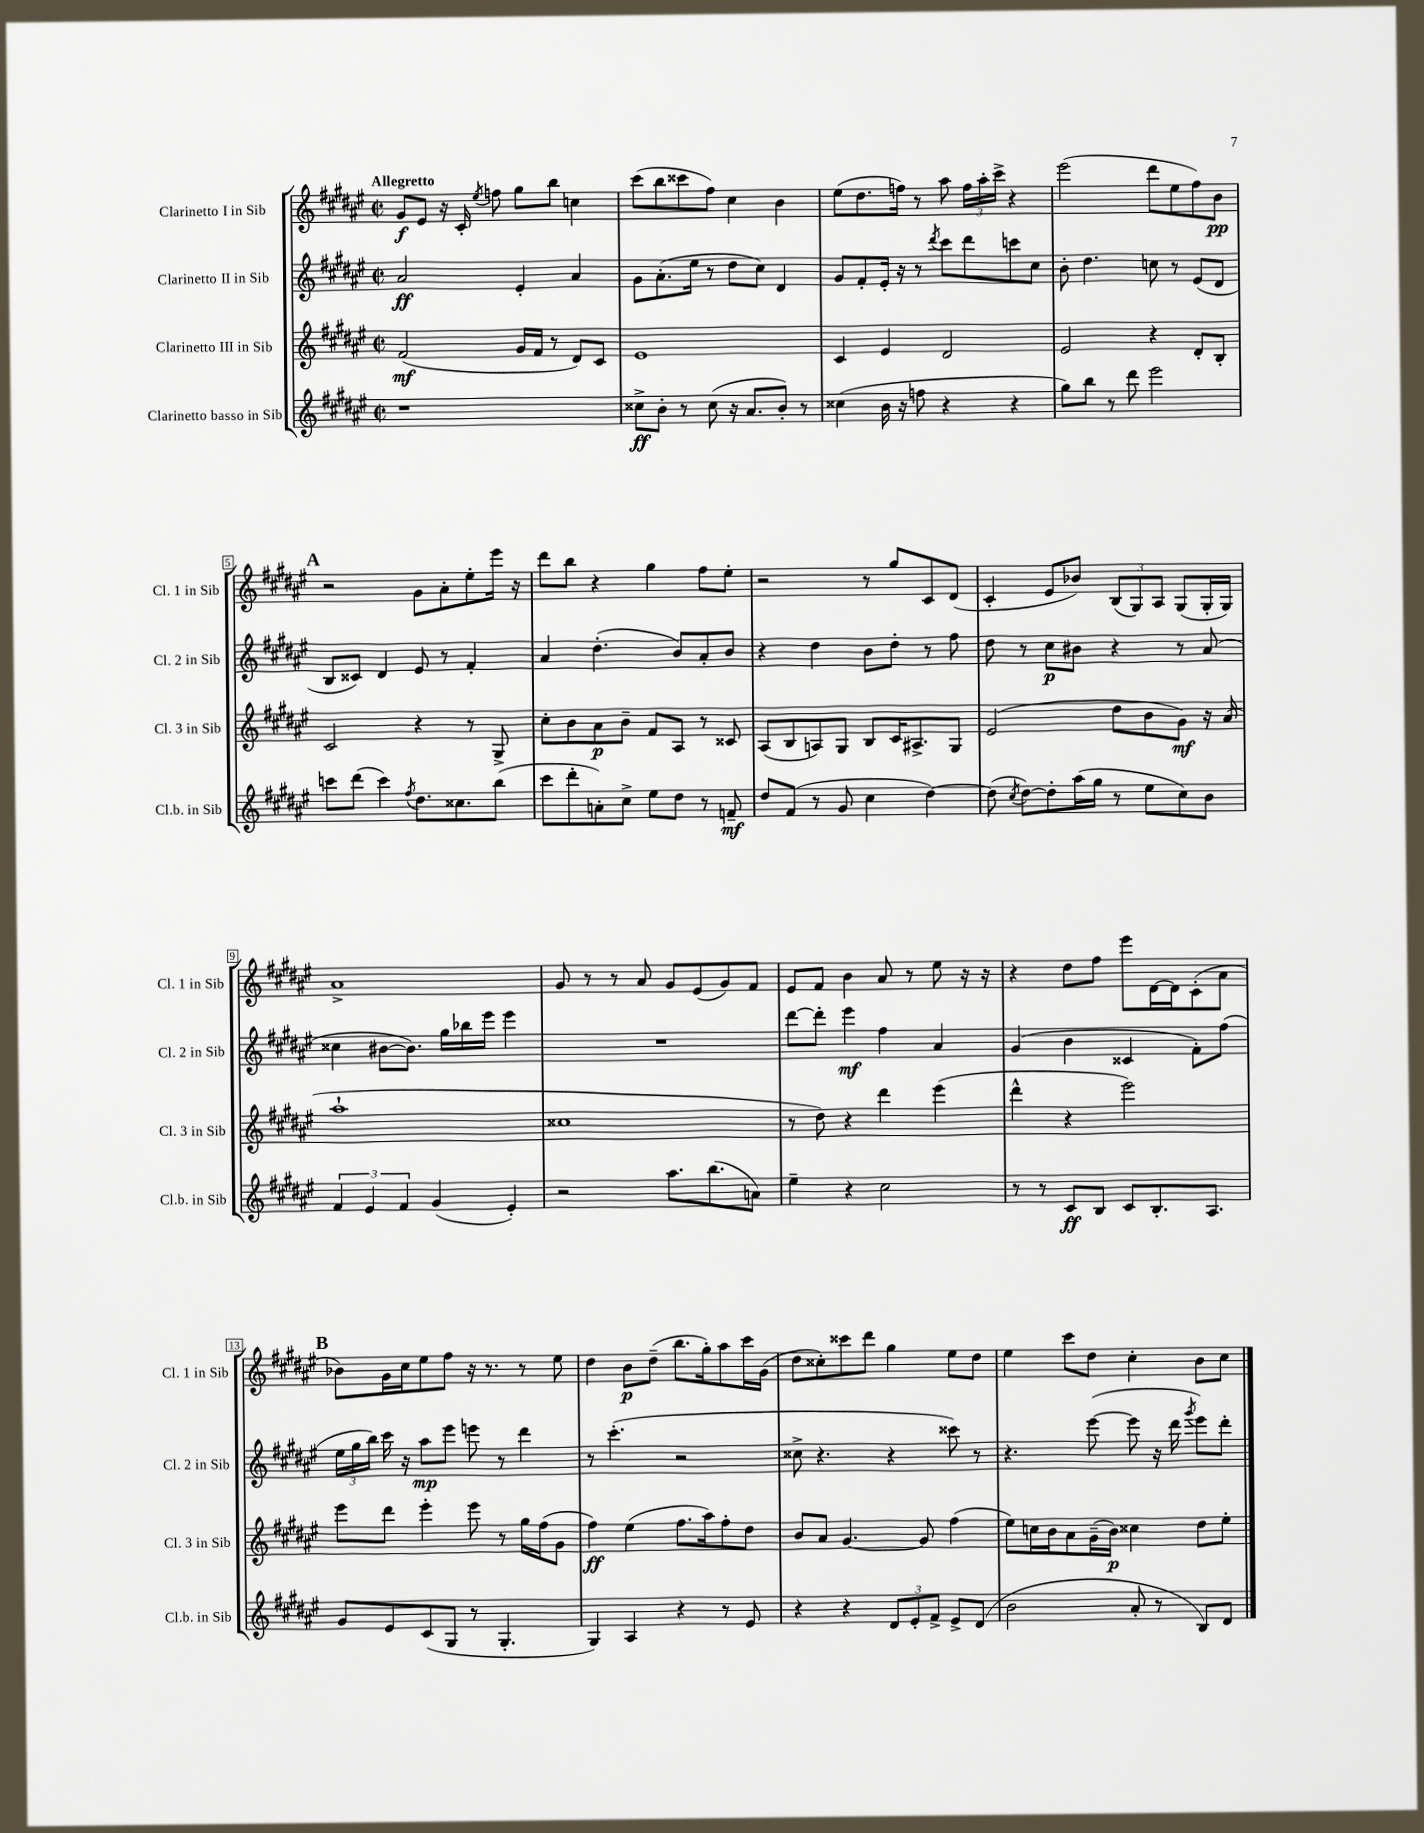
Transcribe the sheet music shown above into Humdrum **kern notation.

**kern	**kern	**kern	**kern
*staff4	*staff3	*staff2	*staff1
*clefG2	*clefG2	*clefG2	*clefG2
*k[f#c#g#d#a#e#]	*k[f#c#g#d#a#e#]	*k[f#c#g#d#a#e#]	*k[f#c#g#d#a#e#]
*M2/2	*M2/2	*M2/2	*M2/2
*met(c|)	*met(c|)	*met(c|)	*met(c|)
1r	(2f#	2a#	8g#
.	.	.	8e#
.	.	.	16r
.	.	.	16c#'
.	.	.	8qee#
.	.	.	8ff
.	16g#	4e#'	8gg#
.	16f#	.	.
.	8r	.	8bb
.	8d#)	4a#	4cc
.	8c#	.	.
=	=	=	=
8cc##^	1e#	8g#	(8ccc#
8b'	.	(8.a#'	8bb
8r	.	.	8ccc##
.	.	16ee#	.
(8cc##	.	8r	8ff#)
16r	.	8dd#	4cc#
8.a#	.	.	.
.	.	8cc#)	.
8b')	.	4d#	4b
8r	.	.	.
=	=	=	=
(4cc##	4c#	8g#	(8ee#
.	.	8f#'	8.dd#
16b	4e#	16e#'	.
16r	.	16r	16ff)
8ff	.	8r	8r
.	.	8qddd#	.
4r	2d#	8ccc#	8aa#
.	.	8ddd#	24ff
.	.	.	24aa#'
.	.	.	24ccc#^
4r	.	8ccc	4r
.	.	8cc#	.
=	=	=	=
8gg#)	2e#	8b'	(2eee#
8bb	.	4.dd#	.
8r	.	.	.
8ddd#	.	.	.
2eee#	4r	8cc	8ddd#
.	.	8r	8ee#
.	8d#'	(8e#	8ff#)
.	8B'	8d#	8b
=	=	=	=
8ccc	2c#	8B	2r
(8ddd#	.	8c##)	.
4ccc)	.	4d#	.
8qff#	.	.	.
8.dd#	4r	8e#	8g#
.	.	8r	8a#'
8.cc##	.	.	.
.	8r	4f#'	8ee#'
(8bb	8G#^	.	16eee#
.	.	.	16r
=	=	=	=
8ccc#	8cc#'	4a#	8ddd#
8ddd#'	8b	.	8bb
8a')	8a#	(4.dd#'	4r
8cc#^	8b~	.	.
8ee#	8f#	.	4gg#
8dd#	8A#	8b)	.
8r	8r	8a#'	8ff#
8f~	8c##	8b	8ee#'
=	=	=	=
8dd#	(8A#	4r	2r
(8f#	8B	.	.
8r	8A)	4dd#	.
8g#	8G#	.	.
4cc#	8B	8b	8r
.	16c#	8dd#'	8gg#
.	8.A#^	.	.
[4dd#)	.	8r	8c#
.	8G#	8ff#	(8d#
=	=	=	=
(8dd#]	(2e#	8dd#	4c#'
8qcc#	.	.	.
[8dd#)	.	8r	.
8dd#']	.	8cc#	8e#
(16aa#	.	8b#	8b-)
16gg#	.	.	.
8r	8dd#	4r	(12B
.	.	.	12G#)
8ee#	8b	.	.
.	.	.	12A#
8cc#)	8g#)	8r	(8G#
8b	16r	(8a#	16G#'
.	(16a#	.	16G#)
=	=	=	=
6f#	1aa#`	4cc##	1a#^
6e#	.	.	.
.	.	[8b#	.
6f#	.	.	.
.	.	8.b#])	.
(4g#	.	.	.
.	.	16gg#	.
.	.	16bb-	.
.	.	16eee#	.
4e#')	.	4eee#	.
=	=	=	=
2r	1cc##	1r	8g#
.	.	.	8r
.	.	.	8r
.	.	.	8a#
8.aa#	.	.	8g#
.	.	.	(8e#
(8.bb	.	.	.
.	.	.	8g#)
8a)	.	.	8f#
=	=	=	=
4ee#~	8r	[8ddd#	8e#
.	8dd#)	8ddd#']	8f#
4r	4r	4eee#	4b
2cc#	4ddd#	4ff#	8a#
.	.	.	8r
.	(4eee#	4a#	8ee#
.	.	.	16r
.	.	.	16r
=	=	=	=
8r	4ddd#^^	(4g#	4r
8r	.	.	.
8c#	4r	4b	8dd#
8B	.	.	8ff#
8c#	2eee#)	4c##	8eee#
8.B'	.	.	[16d#
.	.	.	16d#]
.	.	8f#')	(8c#'
8.A#	.	.	.
.	.	(8ff#	8a#
=	=	=	=
8g#	8eee#	24ee#	8b-)
.	.	24gg#	.
.	.	24bb)	.
8e#	8ddd#	16ccc#	16g#
.	.	16r	16cc#
(8c#	4eee#'	8aa#	8ee#
8G#	.	8eee#	8ff#
8r	8eee#	8eee	16r
.	.	.	8.r
4.G#'	8r	8r	.
.	16gg#	4ddd#	8r
.	(16ff#	.	.
.	8g#	.	8ee#
=	=	=	=
4G#)	4ff#)	8r	4dd#
.	.	(4.ccc#'	.
4A#	(4ee#	.	8b
.	.	.	(8dd#~
4r	8.ff#	2r	8.bb
.	16aa#)	.	16gg#')
8r	8ff#'	.	8aa#
8e#	8dd#	.	16ccc#
.	.	.	(16g#
=	=	=	=
4r	8b	8cc##^	8dd#
.	8a#	4.r	8cc##')
4r	[4.g#	.	8ccc##
.	.	.	8ddd#
12d#	.	4r	4gg#
12e#'	.	.	.
.	8g#]	.	.
12f#^	.	.	.
8e#^	(4ff#	8ccc##)	8ee#
(8d#	.	8r	8dd#
=	=	=	=
2b	8ee#)	4.r	4ee#
.	16cc	.	.
.	16b	.	.
.	8a#	.	8ccc#
.	(16g#~	([8eee#	8dd#
.	16b)	.	.
8a#'	4cc##	8eee#]	4cc#'
8r	.	16r	.
.	.	16ddd#	.
.	.	8qggg#	.
8B)	8dd#	8eee#)	8b
8d#	8ee#'	8ddd#'	8cc#
==	==	==	==
*-	*-	*-	*-
